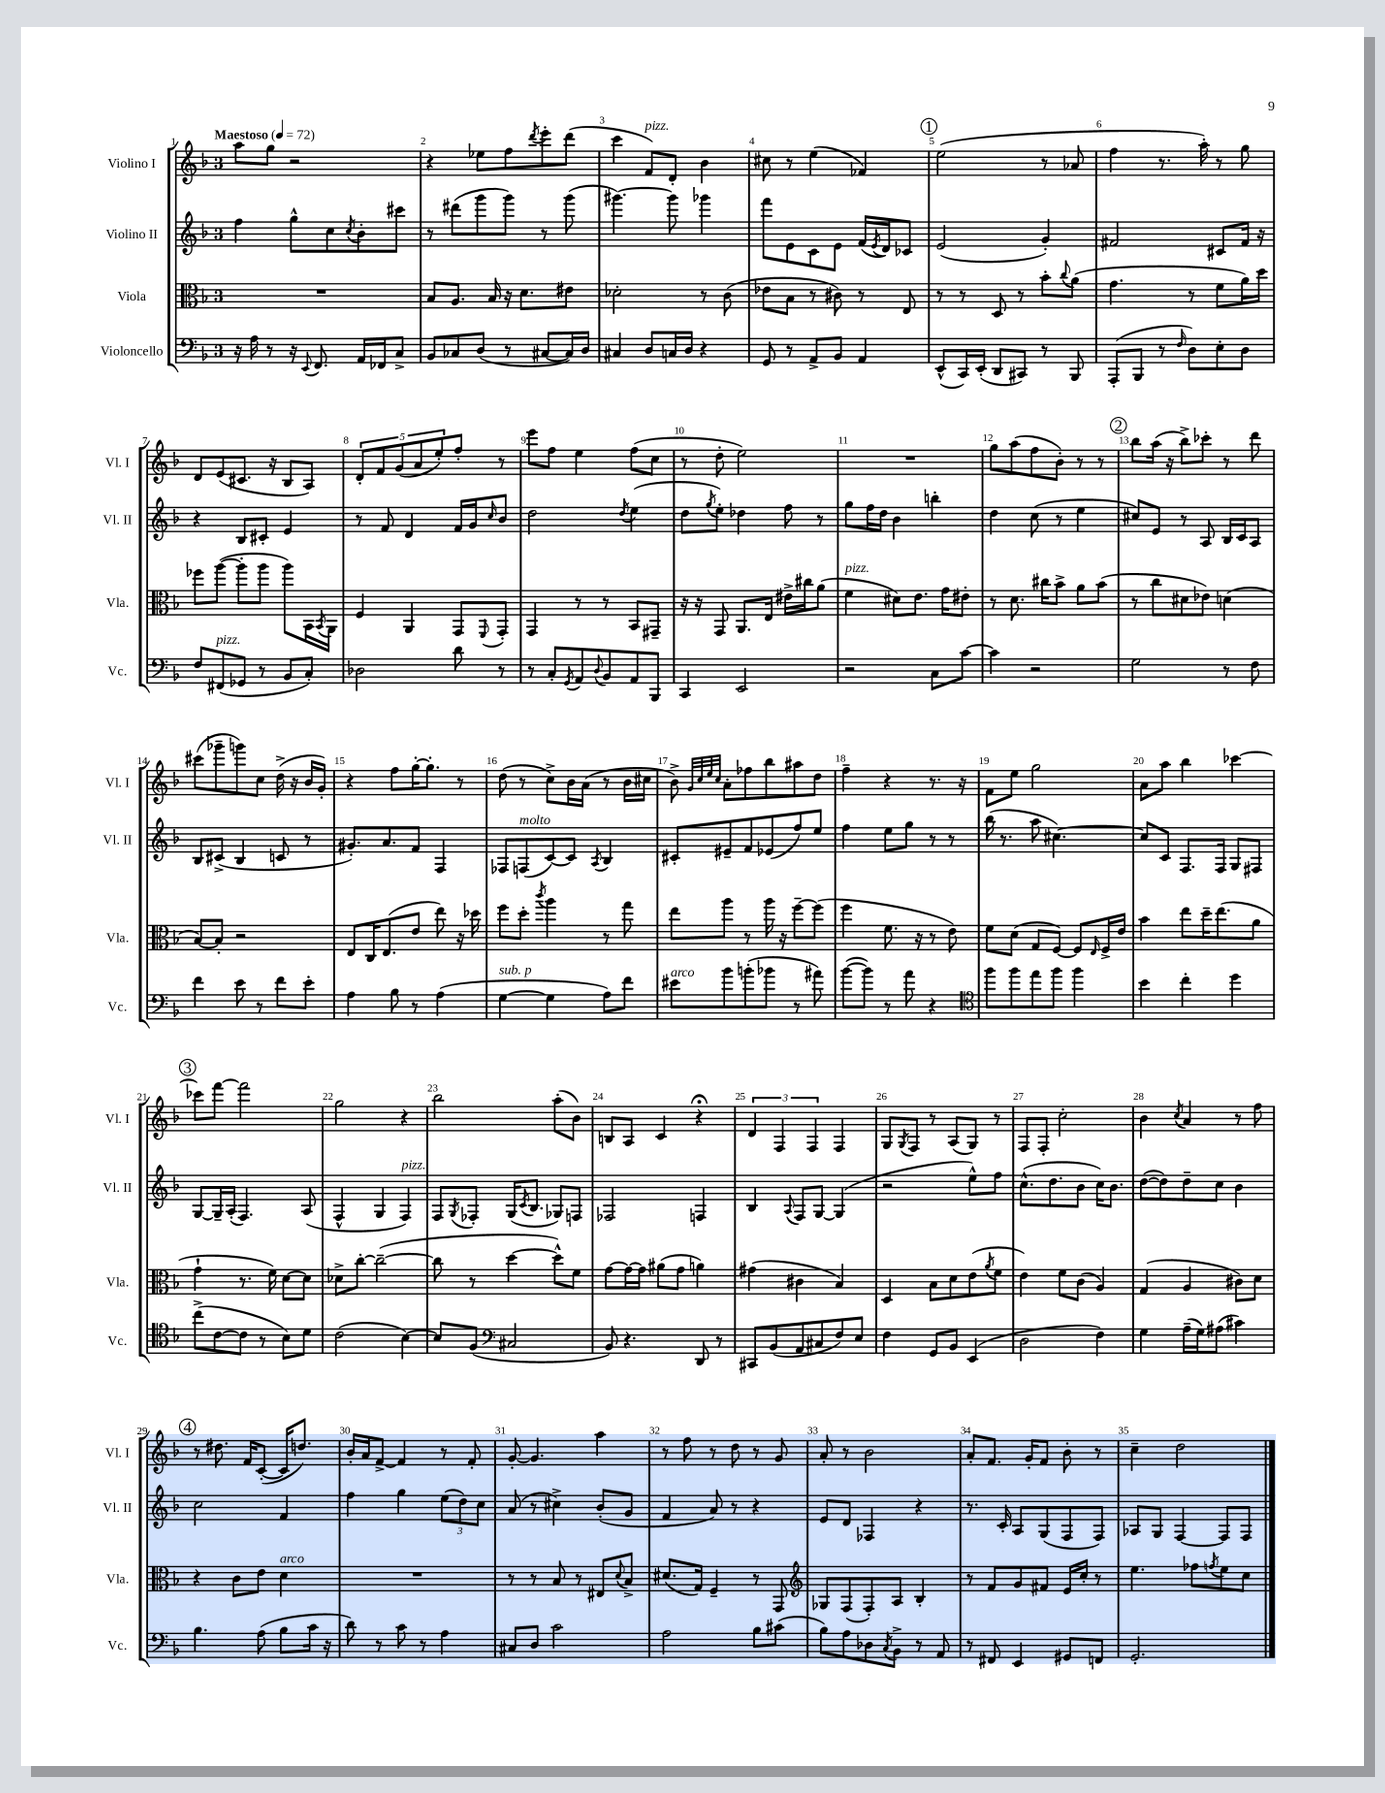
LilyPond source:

<<
\new StaffGroup <<
\new Staff = "s0" \with { instrumentName = "Violino I" shortInstrumentName = "Vl. I" } {
    \clef treble \key f \major \once \override Staff.TimeSignature.style = #'single-digit \time 3/4 \tempo "Maestoso" 4 = 72
    a''8 g''8 r2 |
    r4 ees''8 f''8 \acciaccatura { d'''8 } e'''8-. d'''8( |
    c'''4 f'8^\markup { \italic "pizz." }) d'8-. bes'4 |
    cis''8 r8 e''4( fes'4) |
    \mark \markup { \circle "1" } e''2( r8 aes'8 |
    f''4 r8. a''16-.) r8 g''8 |
    d'8 e'8( cis'8. r16 bes8 a8) |
    \tuplet 5/4 { d'8-. f'8 g'8( a'8 e''8-.) } f''8-. r8 |
    e'''8 f''8 e''4 f''8( c''8 |
    r8 d''8-. e''2) |
    R2. |
    g''8 a''8( f''8 bes'8-.) r8 r8 |
    \mark \markup { \circle "2" } bes''8 a''16( r16 bes''8->) ces'''8-. r8 d'''8 |
    cis'''8( ges'''8-- g'''8) c''8 d''16->( r16 bes'16 g'16-.) |
    r4 f''8 g''16~-. g''8.-. r8 |
    d''8( r8 c''8->) bes'16 a'16( r8 bes'16 cis''16 |
    bes'8->) \grace { g'32 c''32 e''32 c''32 } a'8-. fes''8 bes''8 ais''8 d''8 |
    f''4-- r4 r8. r16 |
    f'8 e''8 g''2 |
    a'8 a''8 bes''4 ces'''4~ |
    \mark \markup { \circle "3" } ces'''8 f'''8~ f'''2 |
    g''2 r4 |
    bes''2 a''8-.( bes'8) |
    b8 a8 c'4 r4\fermata |
    \tuplet 3/2 { d'4 f4 f4 } f4 |
    g8 \acciaccatura { g8 } f8 r8 a8( g8) r8 |
    f8 f8-. c''2-. |
    bes'4 \acciaccatura { c''8 } a'4 r8 f''8 |
    \mark \markup { \circle "4" } r8 dis''8. f'16 c'8~-.( c'16 d''8.) |
    bes'16-. a'16 f'8~-> f'4 r8 f'8-. |
    g'8~-. g'4. a''4 |
    r8 f''8 r8 d''8 r8 g'8 |
    a'8-. r8 bes'2 |
    a'8-. f'8. g'16-. f'8 bes'8-. r8 |
    c''4-- d''2 \bar "|." |
}
\new Staff = "s1" \with { instrumentName = "Violino II" shortInstrumentName = "Vl. II" } {
    \clef treble \key f \major \once \override Staff.TimeSignature.style = #'single-digit \time 3/4
    f''4 g''8-^ c''8 \acciaccatura { c''8 } bes'8-. cis'''8 |
    r8 dis'''8( g'''8 g'''8) r8 g'''8( |
    gis'''4.~) gis'''8 ges'''4 |
    f'''8 e'8 c'8 e'8 f'16( \acciaccatura { e'8 } d'16) ces'8 |
    \mark \markup { \circle "1" } e'2( g'4-.) |
    fis'2 cis'8 fis'16 r16 |
    r4 bes8 cis'8-. e'4 |
    r8 f'8 d'4 f'16 g'16 \grace { c''16 } bes'8 |
    d''2 \acciaccatura { d''8 } e''4( |
    d''8 \acciaccatura { g''8 } e''8-.) des''4 f''8 r8 |
    g''8 f''16 d''16 bes'4 b''4-. |
    d''4 c''8( r8 e''4 |
    \mark \markup { \circle "2" } cis''8) e'8 r8 a8 bes16 c'16 a8 |
    bes8 cis'8->( bes4 c'8 r8 |
    gis'8.-.) a'8. f'8 f4 |
    fes8 f8^\markup { \italic "molto" }( c'8~) c'8 \acciaccatura { a8 } bes4 |
    cis'8-. eis'8-- f'8 ees'8( f''8) e''8 |
    f''4 e''8 g''8 r8 r8 |
    bes''16( r8. a''8 cis''4.~) |
    cis''8 c'8 f8. f16 g8 fis8 |
    \mark \markup { \circle "3" } g8~ g16-- a16-.( f4.) a8( |
    f4-^ g4 f4^\markup { \italic "pizz." }) |
    f8 \acciaccatura { g8 } fes8-. g16( \acciaccatura { c'8 } bes8. ges8) f8 |
    fes2 f4 |
    bes4 \appoggiatura { a8 } f8 g8~ g4( |
    r2 e''8-^) f''8 |
    c''8.-^( d''8. bes'8 c''16) bes'8. |
    d''8~( d''8) d''8-- c''8 bes'4 |
    \mark \markup { \circle "4" } c''2 f'4 |
    f''4 g''4 \tuplet 3/2 { e''8( d''8) c''8 } |
    a'8( r8 cis''4->) bes'8-.( g'8 |
    f'4 a'8) r8 r4 |
    e'8 d'8 fes4 r4 |
    r8. c'16-. a8 g8( f8 f8) |
    aes8 g8 f4~ f8 f8 \bar "|." |
}
\new Staff = "s2" \with { instrumentName = "Viola" shortInstrumentName = "Vla." } {
    \clef alto \key f \major \once \override Staff.TimeSignature.style = #'single-digit \time 3/4
    R2. |
    bes8 a8. bes16 r16 d'8. eis'8 |
    des'2-. r8 c'8( |
    ees'8 bes8 r8 cis'8) r8 e8 |
    \mark \markup { \circle "1" } r8 r8 d8 r8 bes'8-. \appoggiatura { c''8 } a'8( |
    g'4. r8 f'8 a'16) d''16 |
    fes''8 a''8~( a''8-. a''8 a''8) bes,16 \acciaccatura { bes,8 } a,16 |
    f4 a,4 g,8 \appoggiatura { f,8 } g,8-. |
    g,4 r8 r8 bes,8 gis,8-- |
    r16 r16 g,8 a,8. e16 eis'16-> cis''16 a'8( |
    f'4^\markup { \italic "pizz." } dis'8) e'8. g'16 eis'8-. |
    r8 d'8. cis''16 bes'8-> a'8 bes'8( |
    \mark \markup { \circle "2" } r8 c''8 dis'8 ees'8) d'4( |
    bes8~) bes8-. r2 |
    e8 c16 e8.( e'8 e''8) r16 des''16 |
    f''8 d''8-. \acciaccatura { c'''8 } a''4 r8 g''8 |
    e''8 a''8 r8 a''16 r16 f''8~-- f''8( |
    f''4 f'8. r16 r8 e'8) |
    f'8 d'8( g8 f8~) f8 \grace { e16 } f16-> e'16 |
    bes'4 e''8 d''16-- e''8.( a'8 |
    \mark \markup { \circle "3" } g'4-! r8. f'16) d'8~ d'8 |
    des'8-> c''8~-. c''2~--( |
    c''8 r8 d''4~ d''8-^) f'8 |
    g'8~ g'16~ g'16 ais'8( g'8 a'4) |
    gis'4( cis'4 bes4) |
    d4 bes8 d'8 e'8( \acciaccatura { a'8 } f'8 |
    e'4) f'8 c'8( a4) |
    g4( a4 cis'8) d'8 |
    \mark \markup { \circle "4" } r4 c'8 e'8 d'4^\markup { \italic "arco" } |
    R2. |
    r8 r8 bes8 r8 eis8 \appoggiatura { d'8 } bes8-> |
    dis'8.( g16) f4-- r8 g,8 |
    \clef treble ges8 f8( f8-.) a8 bes4-. |
    r8 f'8 g'8 fis'8 e'16 c''16-. r8 |
    e''4. fes''8 \acciaccatura { f''8 } e''8 c''8 \bar "|." |
}
\new Staff = "s3" \with { instrumentName = "Violoncello" shortInstrumentName = "Vc." } {
    \clef bass \key f \major \once \override Staff.TimeSignature.style = #'single-digit \time 3/4
    r16 a16 r8 r16 \appoggiatura { e,8 } f,8. a,16 fes,16 c8-> |
    bes,8 ces8 d8( r8 cis8~ cis16) d16 |
    cis4 d8 c16 d16 r4 |
    g,8 r8 a,8-> bes,8 a,4 |
    \mark \markup { \circle "1" } e,8-^( c,16) e,16-.( d,8 cis,8) r8 bes,,8 |
    a,,8-.( bes,,8 r8 \grace { f16 } d8) e8-. d8 |
    f8 fis,8^\markup { \italic "pizz." }( ges,8 r8 bes,8 c8-.) |
    des2 d'8 r8 |
    r8 c8-. \acciaccatura { g,8 } a,8 \appoggiatura { d8 } bes,8 a,8 bes,,8 |
    c,4 e,2 |
    r2 c8 c'8~ |
    c'4 r2 |
    \mark \markup { \circle "2" } g2 r8 f8 |
    f'4 e'8 r8 f'8 e'8-. |
    a4 bes8 r8 a4( |
    g4~^\markup { \italic "sub. p" } g4 a8) f'8 |
    eis'8^\markup { \italic "arco" } bes'8 b'8-.( bes'8 r8 ais'8) |
    bes'8~( bes'8) r8 a'8 r4 |
    \clef tenor f''8 f''8 e''8 f''8 f''4 |
    bes'4 c''4-. d''4 |
    \mark \markup { \circle "3" } c''8->( c'8~ c'8 r8 bes8) d'8 |
    c'2( bes4~) |
    bes8 f8( \clef bass cis2 |
    bes,8) r4. d,8 r8 |
    cis,8 bes,8( a,8 cis8 f8) e8 |
    f4 g,8 bes,8 e,4( |
    d2 f4) |
    g4 a16--( g16) ais8( cis'4) |
    \mark \markup { \circle "4" } bes4. a8( bes8 c'16 r16 |
    d'8) r8 c'8 r8 a4 |
    cis8 d8 c'2 |
    a2 bes8 cis'8( |
    bes8) a8 des8 \acciaccatura { c8 } bes,8-> r8 a,8 |
    r8 fis,8 e,4 gis,8 f,8 |
    g,2.-. \bar "|." |
}
>>
>>
\layout { \context { \Score \override BarNumber.break-visibility = ##(#f #t #t) barNumberVisibility = #all-bar-numbers-visible } }
